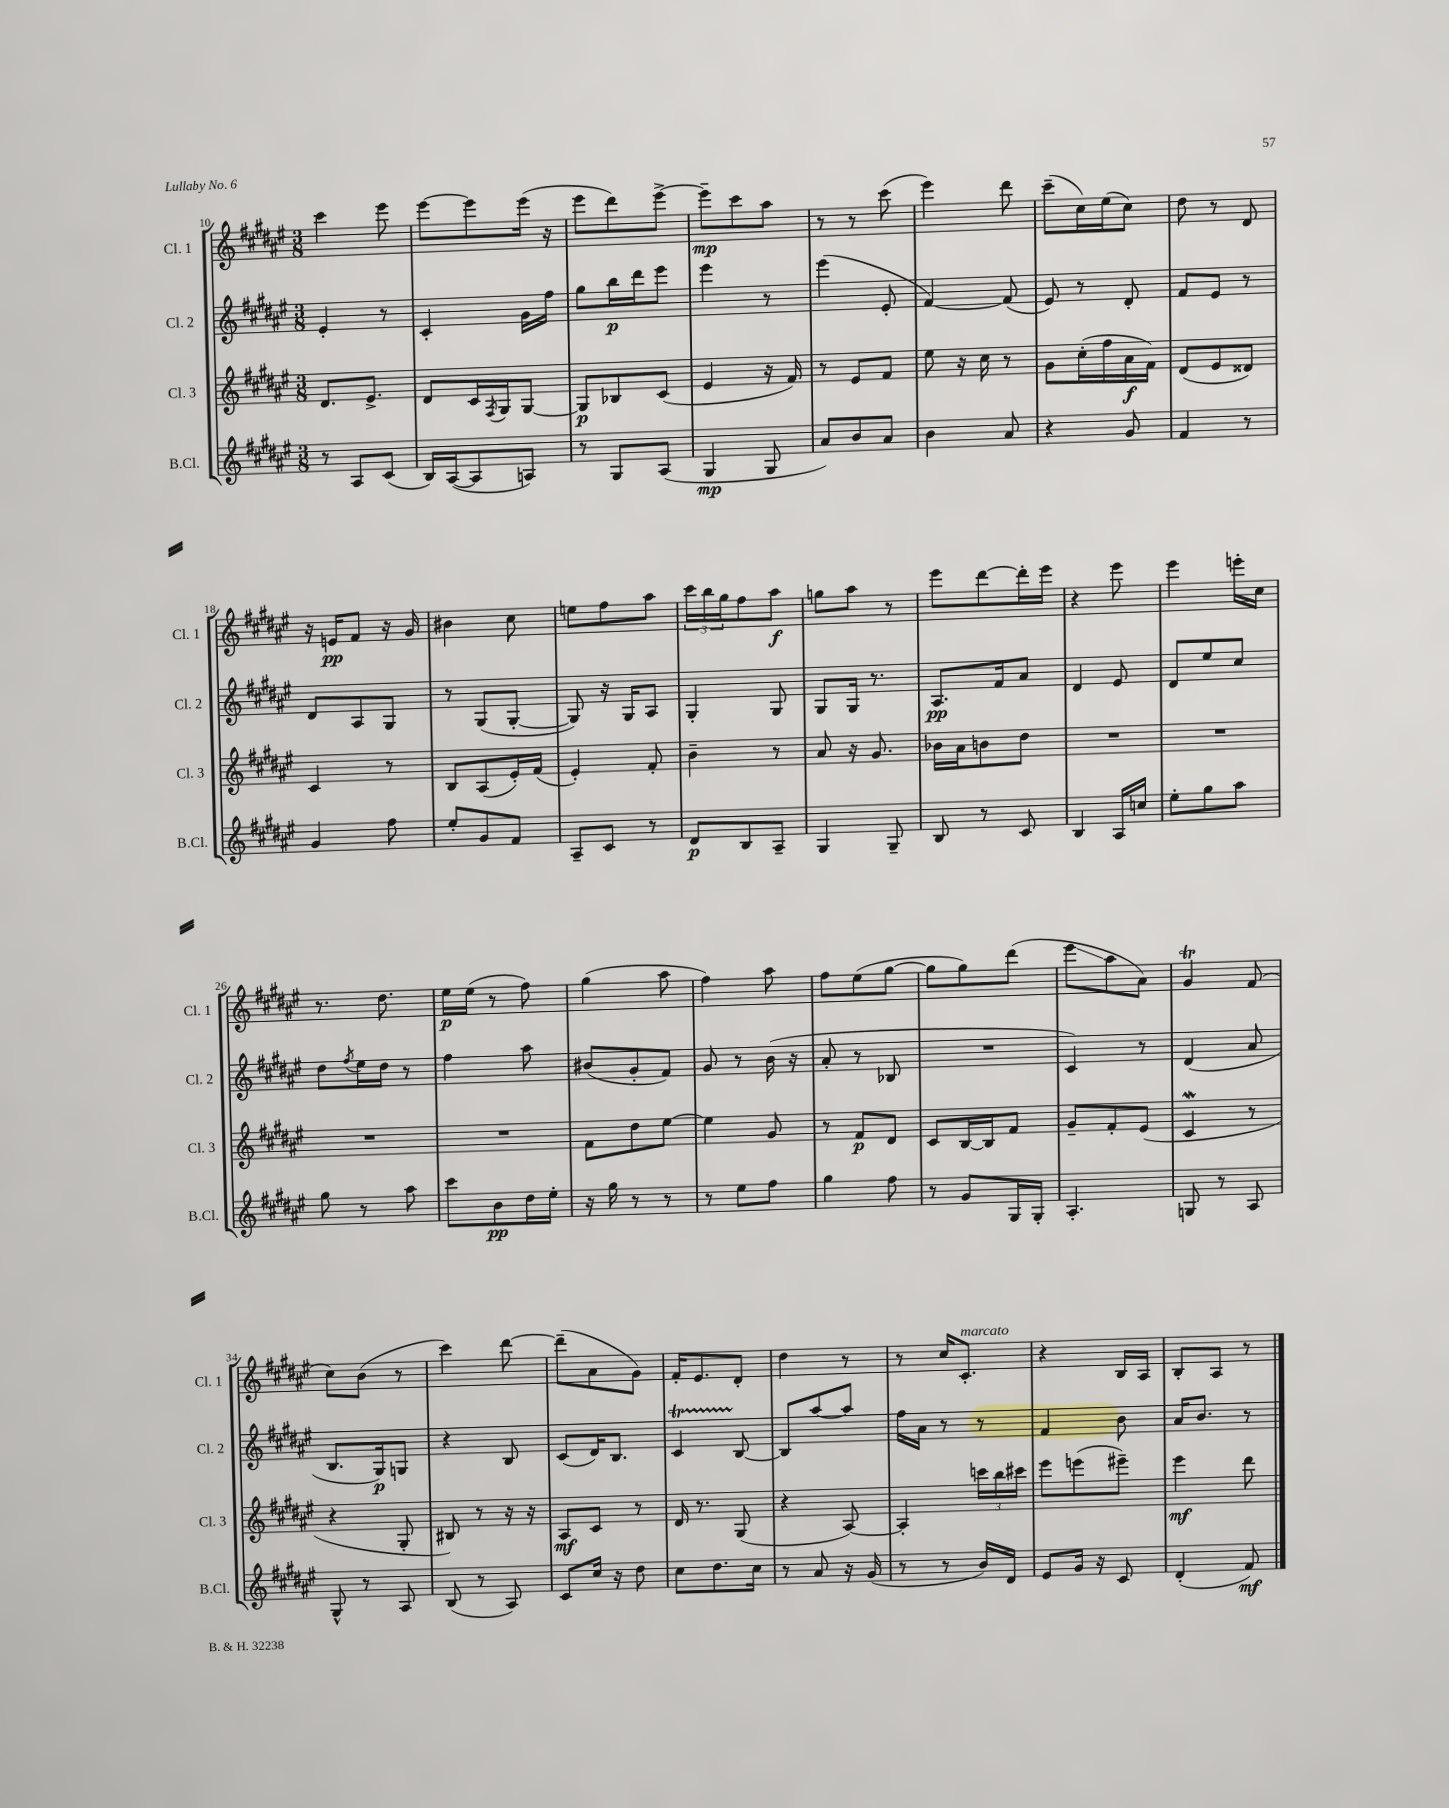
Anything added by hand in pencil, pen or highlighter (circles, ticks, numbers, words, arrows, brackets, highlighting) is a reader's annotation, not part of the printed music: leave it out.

**kern	**kern	**kern	**kern
*staff4	*staff3	*staff2	*staff1
*clefG2	*clefG2	*clefG2	*clefG2
*k[f#c#g#d#a#e#]	*k[f#c#g#d#a#e#]	*k[f#c#g#d#a#e#]	*k[f#c#g#d#a#e#]
*M3/8	*M3/8	*M3/8	*M3/8
8r	8.d#/L	4e#'/	4ccc#\
8A#/L	.	.	.
.	8.e#^/J	.	.
(8c#/J	.	8r	8eee#\
=	=	=	=
16B/LL)	8d#/L	4c#'/	[8eee#\L
([16A#/J	.	.	.
8A#/]	16c#/L	.	8eee#\]
.	8qF#/	.	.
.	16G#/J	.	.
8A/J)	[8G#/J	16g#\LL	(16eee#\Jk
.	.	16ff#\JJ	16r
=	=	=	=
8r	8G#/]L	8gg#\L	8eee#\L
8G#/L	8B-/	16bb\L	8ddd#\)
.	.	16ddd#\J	.
(8A#/J	(8c#/J	8eee#\J	[8eee#^\J
=	=	=	=
4G#/	4e#/	4eee#\	8eee#~\]L
.	.	.	8ccc#\
8G#/	16r	8r	8aa#\J
.	16f#/)	.	.
=	=	=	=
8a#/L)	8r	(4eee#\	8r
8b/	8e#/L	.	8r
8a#/J	8f#/J	8e#'/	(8ccc#\
=	=	=	=
4b\	8ee#\	[4f#/)	4eee#\)
.	16r	.	.
.	16cc#\	.	.
8a#/	8r	(8f#/]	8ddd#\
=	=	=	=
4r	8g#\L	8e#/)	(8ccc#~\L
.	(16cc#'\L	8r	16cc#\L)
.	16ff#\	.	(16ee#\J
8g#/	16a#\	8d#'/	8cc#\J)
.	16f#\JJ)	.	.
=	=	=	=
4f#/	(8d#/L	8f#/L	8dd#\
.	8e#/	8e#/J	8r
8r	8d##/J)	8r	8d#/
=	=	=	=
4g#/	4c#/	8d#/L	16r
.	.	.	16e/LK
.	.	8A#/	8f#/J
8ff#\	8r	8G#/J	16r
.	.	.	16g#/
=	=	=	=
8ee#'/L	8B/L	8r	4b#\
8g#/	(8A#/	(8G#/L	.
8f#/J	16e#'/L)	[8G#'/J	8cc#\
.	(16f#/JJ	.	.
=	=	=	=
8A#~/L	4e#'/)	8G#/])	8ee\L
8c#/J	.	16r	8ff#\
.	.	16G#/LK	.
8r	8f#'/	8A#/J	8aa#\J
=	=	=	=
8d#/L	4b~\	4G#'/	24ccc#\LL
.	.	.	24bb\
.	.	.	24gg#\J
8B/	.	.	8ff#\
8A#~/J	8r	8G#/	8aa#\J
=	=	=	=
4G#/	8a#/	8G#/L	8gg\L
.	16r	16G#/Jk	8aa#\J
.	8.g#/	8.r	.
8G#~/	.	.	8r
=	=	=	=
8B/	16b-\LL	8.A#/L	8eee#\L
.	16a#\J	.	.
8r	8b\	.	[8ddd#\
.	.	16f#/k	.
8c#/	8dd#\J	8a#/J	16ddd#'\]L
.	.	.	16eee#\JJ
=	=	=	=
4B/	4.r	4d#/	4r
16A#/LL	.	8e#/	8eee#\
16cc/JJ	.	.	.
=	=	=	=
8ee#'\L	4.r	8d#/L	4eee#\
8gg#\	.	8ee#/	.
8aa#\J	.	8cc#/J	16eee'\LL
.	.	.	16cc#\JJ
=	=	=	=
8gg#\	4.r	8dd#\L	8.r
.	.	8qff#/	.
8r	.	16ee#\L	.
.	.	16dd#\JJ	8.dd#\
8aa#\	.	8r	.
=	=	=	=
8ccc#\L	4.r	4ff#\	16ee#\LL
.	.	.	(16ee#\JJ
8b\	.	.	8r
16dd#\L	.	8aa#\	8ff#\)
16ee#'\JJ	.	.	.
=	=	=	=
16r	8f#\L	(8b#/L	(4gg#\
16gg#\	.	.	.
8r	8dd#\	8g#'/	.
8r	[8ee#\J	8f#/J)	8aa#\
=	=	=	=
8r	4ee#\]	8g#/	4ff#\)
8ee#\L	.	8r	.
8ff#\J	8g#/	(16b\	8aa#\
.	.	16r	.
=	=	=	=
4gg#\	8r	8a#'/	8ff#\L
.	8f#/L	8r	(8ee#\
8ff#\	8d#/J	8B-/	[8gg#\J
=	=	=	=
8r	8c#/L	4.r	8gg#\]L
8g#/L	[16B/L	.	8gg#\)
.	16B/]J	.	.
16G#/L	8f#/J	.	(8ddd#\J
16G#'/JJ	.	.	.
=	=	=	=
4.A#'/	8g#~/L	4c#/)	8eee#\L
.	8f#'/	.	8aa#\
.	(8e#/J	8r	8a#\J)
=	=	=	=
8G/	4c#/	(4d#/	4g#/
8r	.	.	.
8A#/	8r	8a#/	(8f#/
=	=	=	=
8G#^^/	4r	8.B/L	8cc#\L)
8r	.	.	(8b\J
.	.	16G#/k)	.
8A#/	8G#'/	8G/J	8r
=	=	=	=
(8B/	8B#/)	4r	4ccc#\)
8r	8r	.	.
8A#/)	16r	8B/	[8ddd#\
.	16r	.	.
=	=	=	=
8c#/L	8A#/L	(8c#/L	(8ddd#~\]L
16cc#/Jk	8c#/J	16d#/K)	8a#\
16r	.	8.B/J	.
8dd#\	8r	.	8g#\J)
=	=	=	=
8cc#\L	16d#/	4c#/	16f#'/LK
.	8.r	.	8.e#/
8.dd#\	.	.	.
.	(8G#/	[8B/	8d#'/J
16cc#\Jk	.	.	.
=	=	=	=
8r	4r	8B/]L	4dd#\
8a#/	.	[8aa#/	.
16r	[8A#/)	8aa#/]J	8r
(16g#/	.	.	.
=	=	=	=
8r	4A#'/]	16ff#\LL	8r
.	.	16a#\JJ	.
8r	.	8r	16cc#/LK
.	.	.	8.c#'/J
16b/LL)	24ccc\LL	8r	.
.	24bb\	.	.
16d#/JJ	.	.	.
.	24ccc#\JJ	.	.
=	=	=	=
8e#/L	8eee#\L	4f#/	4r
16g#/Jk	(8eee\	.	.
16r	.	.	.
8c#/	8eee#~\J)	8b\	16B/LL
.	.	.	16A#/JJ
=	=	=	=
(4d#'/	4eee#\	16a#/LK	8B'/L
.	.	8.b/J	.
.	.	.	8A#/J
8f#/)	8ddd#\	8r	8r
==	==	==	==
*-	*-	*-	*-
